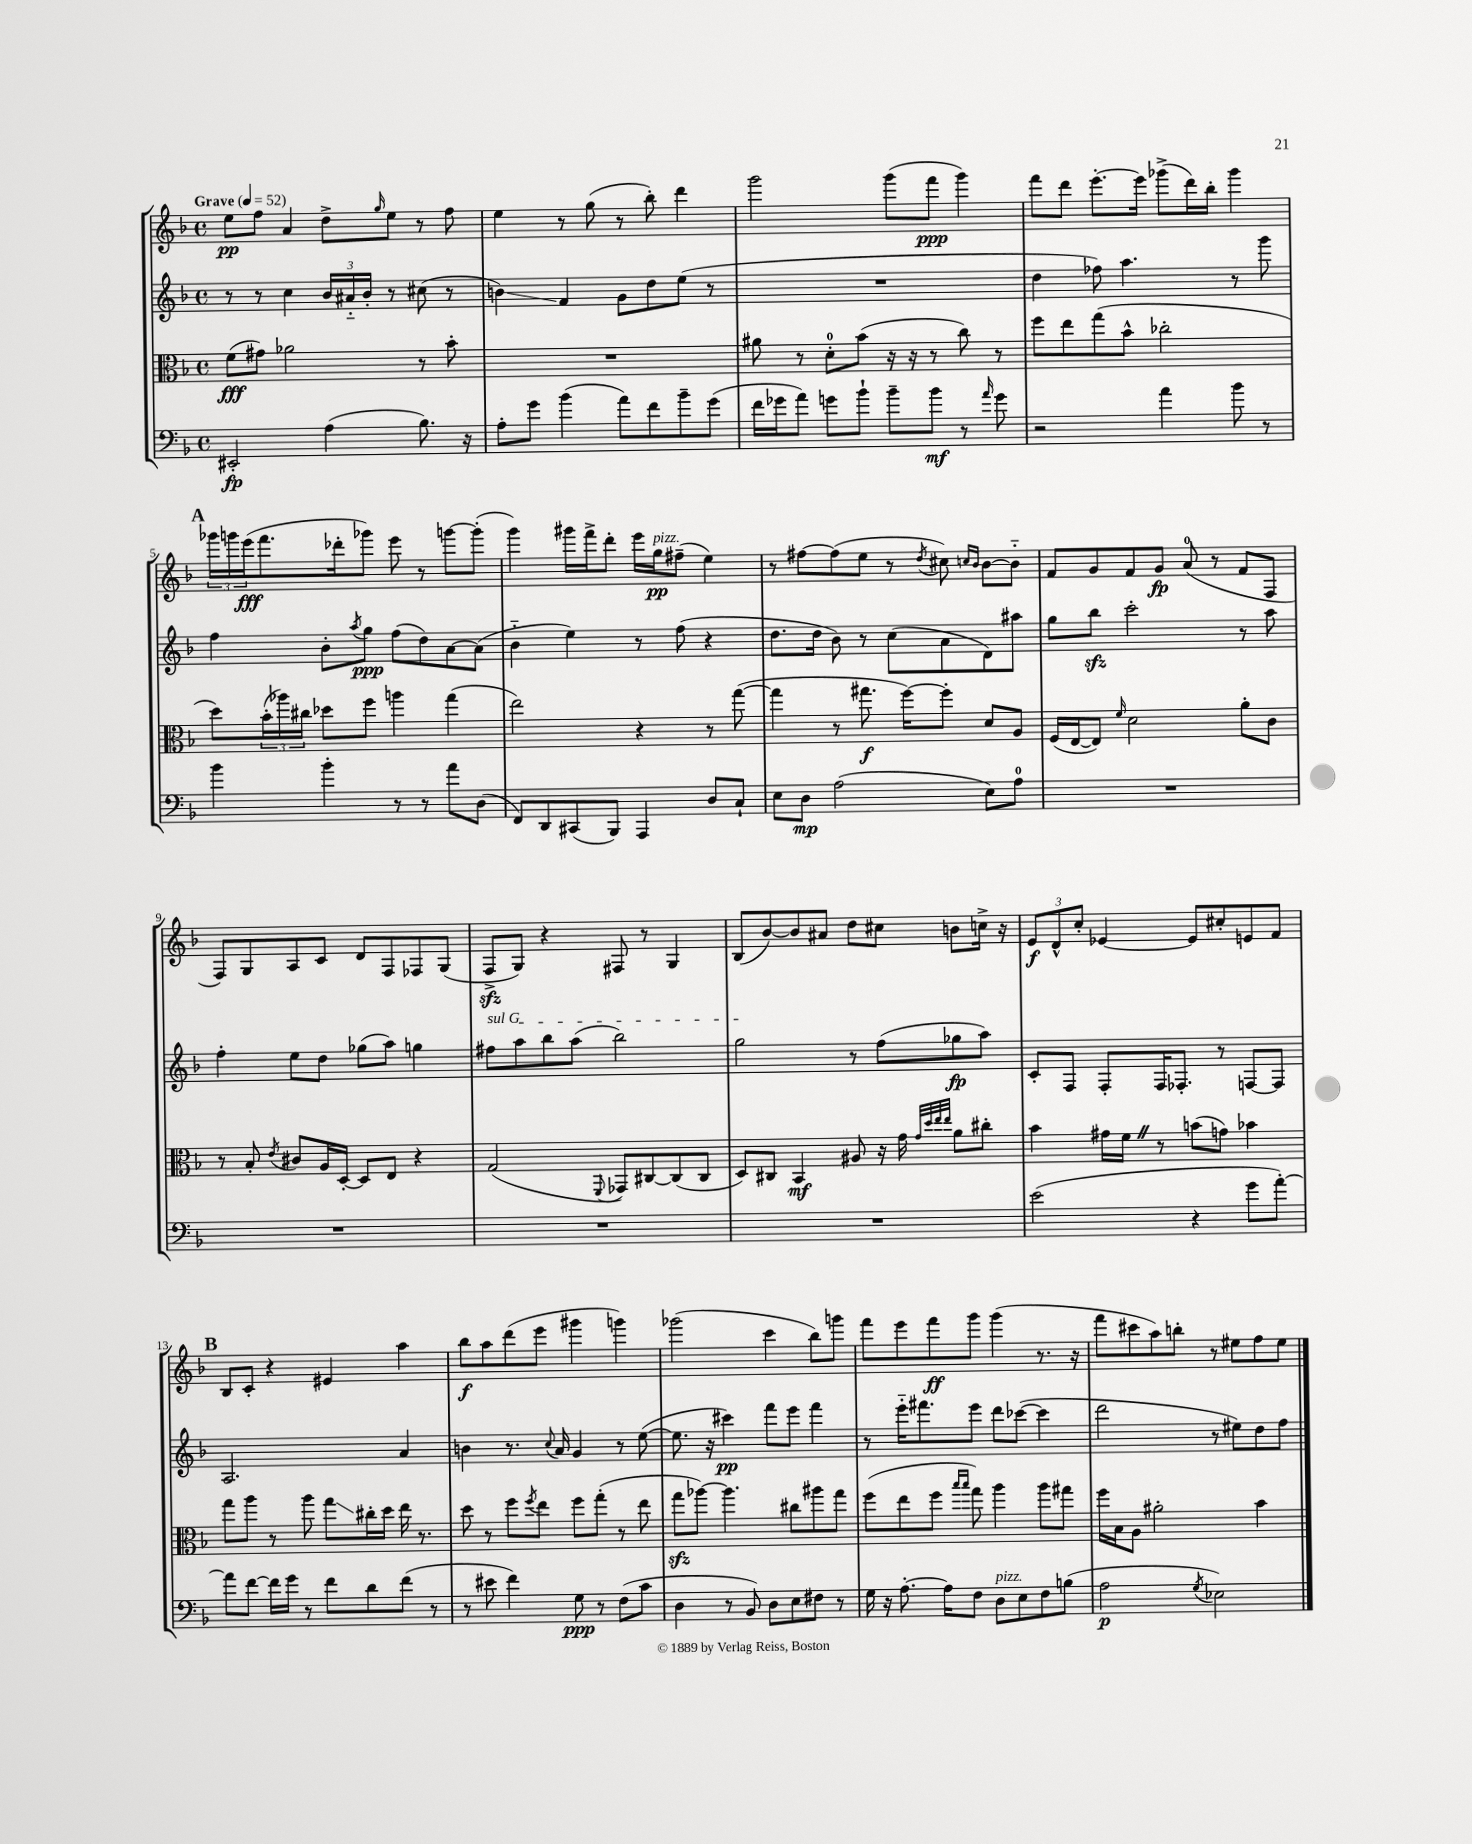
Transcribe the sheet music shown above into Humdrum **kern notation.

**kern	**kern	**kern	**kern
*staff4	*staff3	*staff2	*staff1
*clefF4	*clefC3	*clefG2	*clefG2
*k[b-]	*k[b-]	*k[b-]	*k[b-]
*M4/4	*M4/4	*M4/4	*M4/4
*met(c)	*met(c)	*met(c)	*met(c)
*MM52	*MM52	*MM52	*MM52
2EE#'	(8f	8r	8ee
.	8g#)	8r	8ff
.	2a-	4cc	4a
(4A	.	24b-	8dd^
.	.	24a#'~	.
.	.	24b-'	.
.	.	.	16qqgg
.	.	8r	8ee
8.B-)	8r	(8cc#	8r
.	8b-'	8r	8ff
16r	.	.	.
=	=	=	=
8A'	1r	4b)	4ee
8g	.	.	.
(4b-	.	4f	8r
.	.	.	(8gg
8a)	.	8g	8r
8f	.	8dd	8bb-')
8b-~	.	(8ee	4ddd
(8g	.	8r	.
=	=	=	=
16f	8a#	1r	2ggg
16g-	.	.	.
8a)	8r	.	.
8g	8d'	.	.
8b-`	(8b-	.	.
8b-~	16r	.	(8ggg
.	16r	.	.
8b-	8r	.	8fff
8r	8cc)	.	4ggg)
16qqa	.	.	.
8g	8r	.	.
=	=	=	=
2r	8ff	4dd	8fff
.	8ee	.	8ddd
.	(8gg	8ff-)	[8.eee'
.	8b-^^	4.aa	.
.	.	.	16eee]
4a	2cc-'	.	(8ggg-^
.	.	.	16ddd)
.	.	.	16bb-'
8b-	.	8r	4ggg-
8r	.	8ggg	.
=	=	=	=
4b-	8dd)	4ff	24ggg-
.	.	.	24ggg
.	.	.	(24eee
.	(24b-'	.	8.fff
.	24aa-)	.	.
.	24cc#	.	.
4b-'	8dd-	8b-'	.
.	.	.	16ddd-'
.	.	8qaa	.
.	8ff	8gg	8ggg-)
8r	4aa	(8ff	8eee
8r	.	8dd)	8r
8a	(4gg	[8a	[8ggg
(8D	.	(8a]	(8ggg']
=	=	=	=
8FF)	2ee)	4b-'~	4ggg)
8DD	.	.	.
(8CC#	.	4ee)	16ggg#
.	.	.	16fff^
8BBB-)	.	.	8ddd'
4AAA	4r	8r	16eee
.	.	.	16gg
.	.	(8ff	(8ff#~
8D	8r	4r	4ee)
8C`	([8gg	.	.
=	=	=	=
8E	4gg]	8.dd	8r
8D	.	.	[8ff#
.	.	16dd	.
(2A	8r	8b-)	(8ff#]
.	8.gg#	8r	8ee
.	.	(8cc	8r
.	[16ff)	.	.
.	.	.	8qdd
.	8ff']	8a	8cc#)
.	.	.	16qqcc
.	.	.	16qqb-
8E)	8d	8d)	[8b-
8A	8A	8aa#	8b-'~]
=	=	=	=
1r	(16F	8gg	8f
.	[16E	.	.
.	8E])	8bb-	8g
.	16qqf	.	.
.	2d	2ccc'	8f
.	.	.	8g
.	.	.	(8a
.	.	.	8r
.	8a'	8r	8f
.	8c	8aa	8F
=	=	=	=
1r	8r	4ff'	8F)
.	8B-'	.	8G
.	8qe	.	.
.	8c#	8ee	8A
.	16A	8dd	8c
.	[16D'	.	.
.	8D]	(8gg-	8d
.	8E	8aa)	8F
.	4r	4gg	8F-
.	.	.	(8G
=	=	=	=
1r	(2G	8ff#	8F^
.	.	8aa	8G)
.	.	8bb-	4r
.	.	(8aa	.
.	8qqFF	.	.
.	8GG-)	2bb-)	8F#
.	[8C#	.	8r
.	(8C#]	.	4G
.	8C#	.	.
=	=	=	=
1r	8D)	2gg	(8B-
.	8C#	.	[8b-)
.	4BB-	.	8b-]
.	.	.	8a#
.	8A#	8r	8dd
.	16r	(8ff	8cc#
.	16g	.	.
.	32qqg	.	.
.	32qqdd	.	.
.	32qqee	.	.
.	32qqee	.	.
.	8a	8gg-	8b
.	8cc#'	8aa)	16cc^
.	.	.	16r
=	=	=	=
(2e	4b-	8c'	12e
.	.	.	12d^^
.	.	8F	.
.	.	.	12cc'
.	16g#	8F'	[4e-
.	16f	.	.
.	8r	16F	.
.	.	8.F-'	.
4r	(8b	.	8e-]
.	8g)	8r	8cc#'
8g	4b-	[8F	8e
[8a')	.	8F]	8f
=	=	=	=
8a]	8gg	2.A	8B-
[8f	8aa	.	8c'
16f]	8r	.	4r
16g	.	.	.
8r	8aa	.	.
8f	8gg	.	4e#
8d	16cc#'	.	.
.	16dd	.	.
(8f	16ee	4a	4aa
.	8.r	.	.
8r	.	.	.
=	=	=	=
8r	8dd	4b	8bb-
8e#	8r	.	8aa
4f)	8ff	8.r	(8ddd
.	8qff	.	.
.	8ee	.	8eee
.	.	8qqcc	.
.	.	16a	.
8G	8ff	4g	4ggg#
8r	(8gg'	.	.
(8F	8r	8r	4ggg)
8c	8ee	([8ee	.
=	=	=	=
4D	8gg	8.ee]	(2ggg-
.	[8aa-)	.	.
.	.	16r	.
8r	4.aa-]	4ccc#)	.
8BB-)	.	.	.
8D	.	8fff	4ccc
8E	8cc#	8eee	.
8F#	8aa#	4fff	8bb-)
8r	8gg	.	8ggg
=	=	=	=
16G	(8ff	8r	8fff
16r	.	.	.
[8.A'	8ee	16eee'~	8eee
.	.	8.fff#	.
.	8ff	.	8fff
16A]	.	.	.
.	16qqbb-	.	.
.	16qqbb-	.	.
8F	8gg)	8eee	8ggg
8D	4aa	8ddd	(4ggg
8E	.	([8ccc-	.
8F	8aa	4ccc-]	8.r
(8B	8gg#	.	.
.	.	.	16r
=	=	=	=
2A	16ff	2ddd	8fff
.	16B-	.	.
.	8A	.	8ccc#
.	2a#'	.	8aa)
.	.	.	8bb'
8qG	.	.	.
2E-)	.	8r	8r
.	.	8ee#)	8ee#
.	4b-	8dd	8ff
.	.	8ff	8ee#
==	==	==	==
*-	*-	*-	*-
